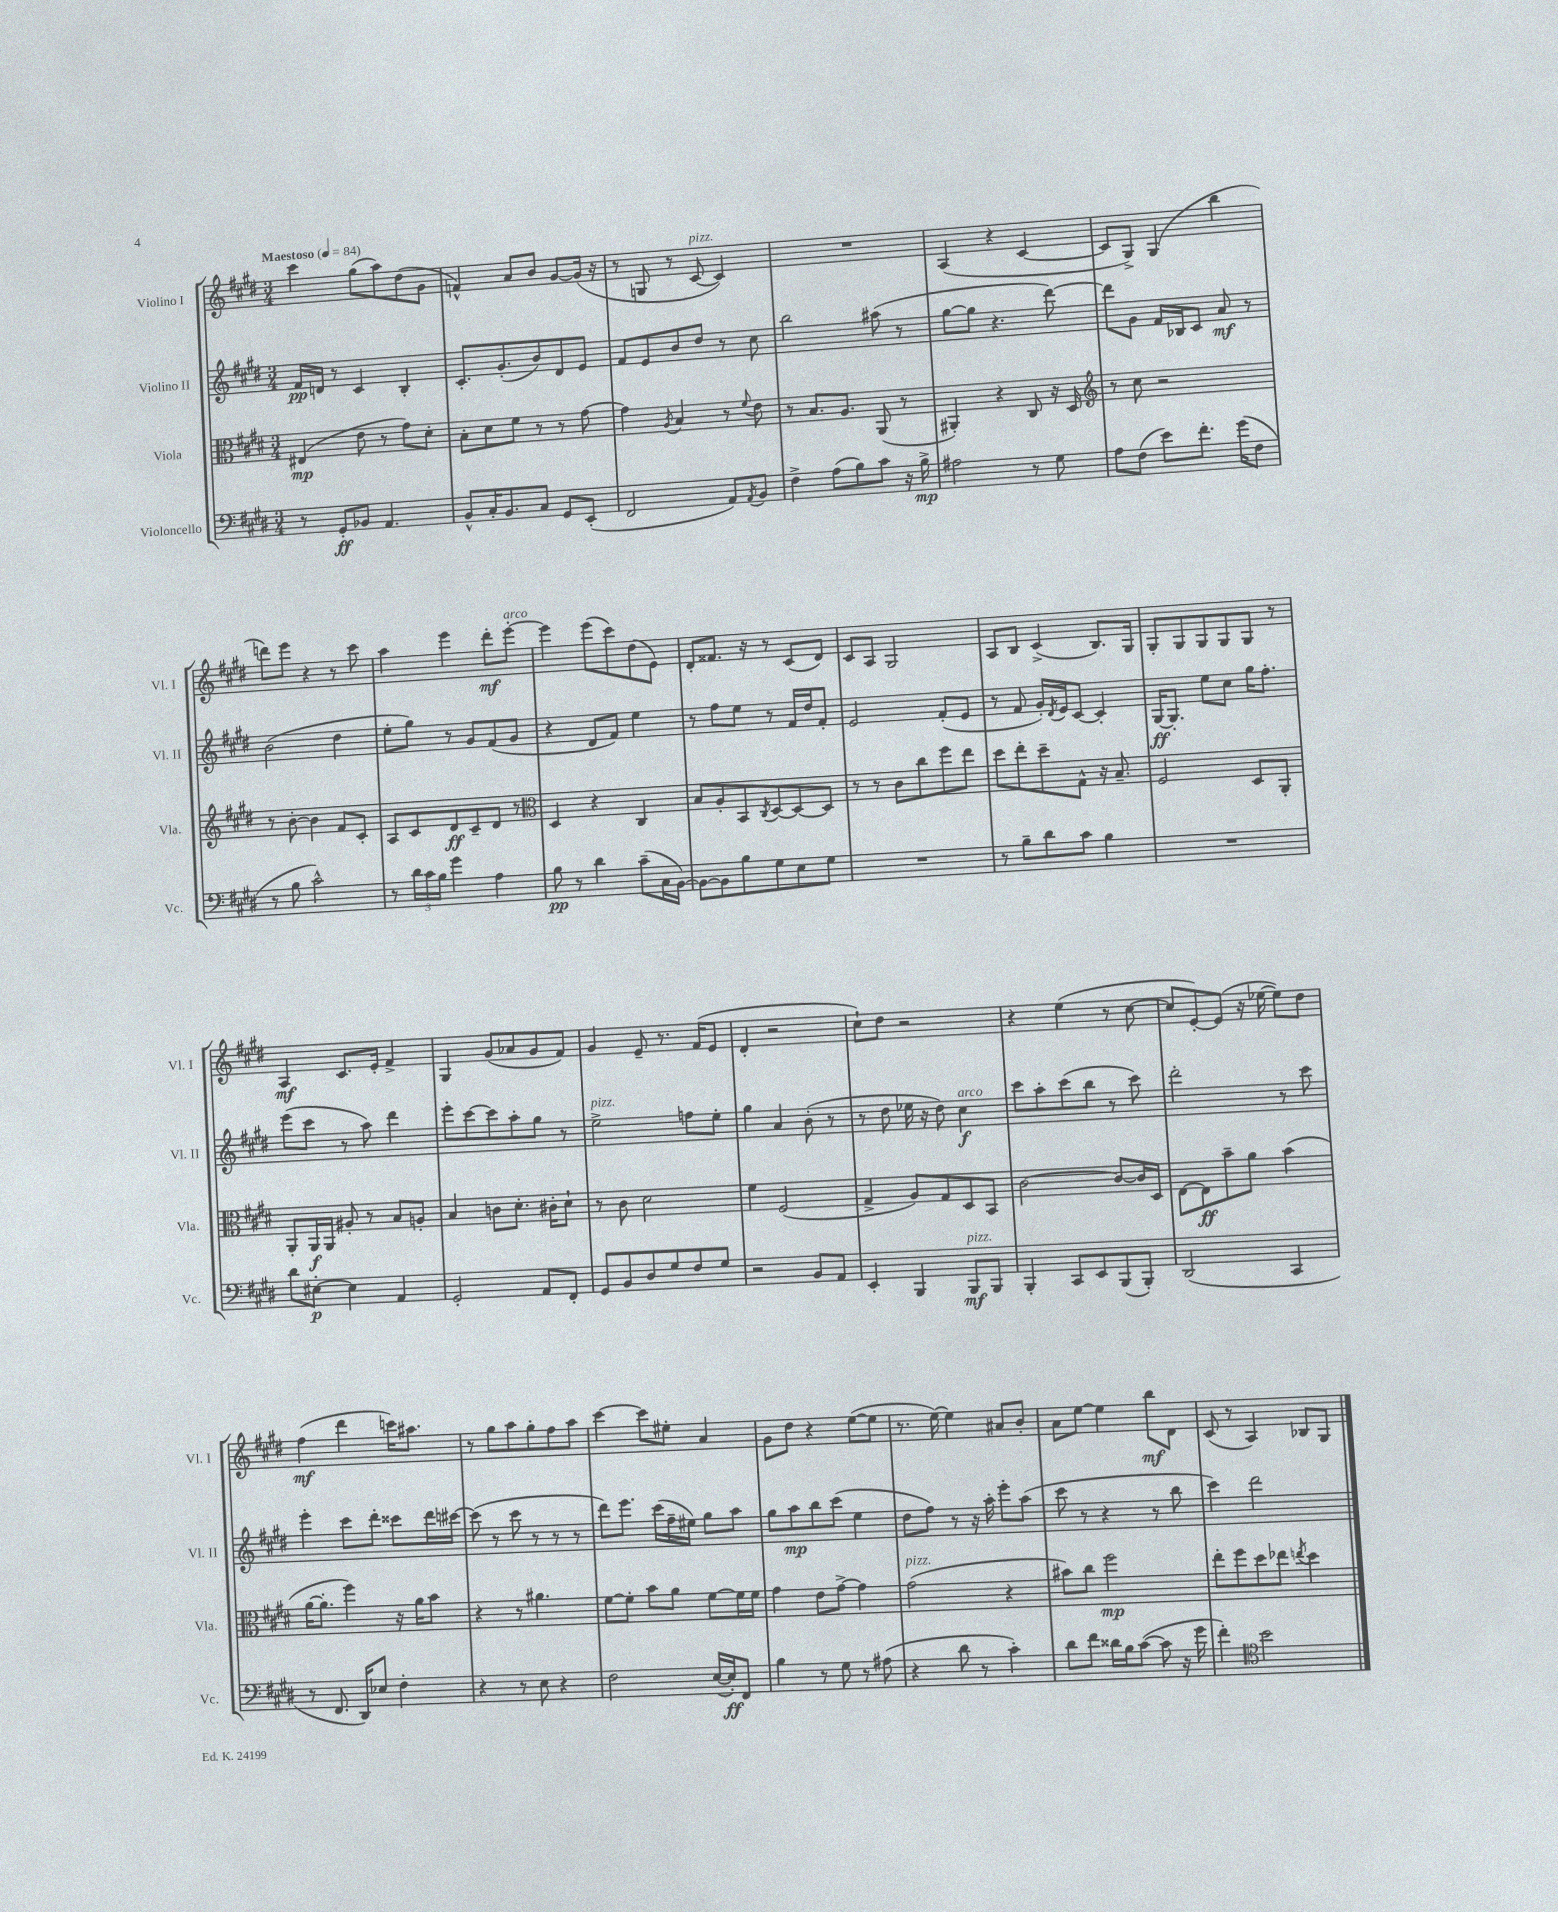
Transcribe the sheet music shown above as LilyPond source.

<<
\new StaffGroup <<
\new Staff = "s0" \with { instrumentName = "Violino I" shortInstrumentName = "Vl. I" } {
    \clef treble \key e \major \numericTimeSignature \time 3/4 \tempo "Maestoso" 4 = 84
    cis'''4 gis''8( a''8) dis''8( gis'8 |
    f'4-^) a'8 b'8 gis'8~ gis'16( r16 |
    r8 g8 r8 cis'8~^\markup { \italic "pizz." } cis'4) |
    R2. |
    a4( r4 cis'4~ |
    cis'8 gis8->) gis4( b''4 |
    d'''8) e'''8 r4 r8 cis'''8 |
    a''4 e'''4 dis'''8-.\mf e'''8~-.^\markup { \italic "arco" } |
    e'''4 e'''8( cis'''8) dis''8( e'8) |
    dis'8-. fisis'8. r16 r8 cis'8( dis'8) |
    cis'8 a8 gis2 |
    a8 b8 cis'4->( b8.) gis16 |
    gis8-. gis8 gis8 gis8 gis8 r8 |
    a4\mf cis'8. e'16-. fis'4-> |
    gis4 gis'8( aes'8 gis'8 fis'8) |
    gis'4 e'8-- r8. fis'16( e'8 |
    dis'4-. r2 |
    cis''8-!) dis''8 r2 |
    r4 e''4( r8 cis''8~ |
    cis''8 e'8~-.) e'8( r16 ees''16~ ees''8) dis''8 |
    fis''4\mf( dis'''4 c'''16) ais''8. |
    r8 gis''8 a''8 gis''8-. fis''8 a''8 |
    cis'''4~ cis'''8 eis''8-. a'4 |
    gis'8 dis''8 r4 e''8~( e''8 |
    r8. e''16~) e''4 ais'8 b'8-. |
    a'8 e''8~ e''4 b''8\mf dis'8 |
    cis'8( r8 a4) bes8 gis8 \bar "|." |
}
\new Staff = "s1" \with { instrumentName = "Violino II" shortInstrumentName = "Vl. II" } {
    \clef treble \key e \major \numericTimeSignature \time 3/4
    fis'16\pp d'16 r8 cis'4 b4-. |
    cis'8.-. gis'8.-.( b'8) dis'8 e'8 |
    fis'8 e'8 b'8 dis''8 r8 cis''8 |
    b''2 ais''8( r8 |
    gis''8~ gis''8 r4. dis'''8~) |
    dis'''8 gis'8 fis'16 bes16 cis'8 a'8\mf r8 |
    b'2( dis''4 |
    e''8-. gis''8) r8 gis'8 fis'8( gis'8 |
    r4 dis'8 fis'8) e''4 |
    r8 fis''8 e''8 r8 fis'16 dis''16 fis'8-. |
    e'2 fis'8-.( e'8 |
    r8 fis'8 gis'16-.) \acciaccatura { dis'8 } e'16 cis'8~ cis'4-. |
    gis16~\ff gis8.-. e''8 cis''8 gis''16 fis''8.-. |
    e'''8( cis'''8 r8 a''8) dis'''4 |
    e'''8-. cis'''8~ cis'''8 a''8-. gis''8 r8 |
    e''2->^\markup { \italic "pizz." } f''8 e''8-. |
    gis''4 a'4 b'8-.( r8 |
    r8 dis''8 ees''16 r16 dis''8) cis''4\f^\markup { \italic "arco" } |
    cis'''8 a''8-. cis'''8( b''8 r8 cis'''8) |
    dis'''2-. r8 cis'''8 |
    e'''4-. cis'''8 dis'''8-. cisis'''8 dis'''16 cis'''16~ |
    cis'''8( r8 cis'''8 r8 r8 r8 |
    dis'''8) e'''8. cis'''16( fis''16-- eis''16) gis''8 a''8 |
    gis''8 a''8\mp b''8 cis'''8( e''4 |
    dis''8 fis''8) r8 r16 a''16-. e'''8-. a''8( |
    cis'''8 r8 r4 r8 b''8 |
    cis'''4) dis'''2 \bar "|." |
}
\new Staff = "s2" \with { instrumentName = "Viola" shortInstrumentName = "Vla." } {
    \clef alto \key e \major \numericTimeSignature \time 3/4
    eis4\mp( e'8 r8 gis'8) dis'8-. |
    b8-. dis'8 fis'8 r8 r8 gis'8~ |
    gis'4 \acciaccatura { a8 } b4 r8 \appoggiatura { fis'8 } e'8 |
    r8 b8. a8. a,8( r8 |
    ais,4-.) r4 cis8 r16 dis16 |
    \clef treble r8 cis''8 r2 |
    r8 b'8~-. b'4 fis'8 cis'8-. |
    a8 cis'8 dis'8\ff cis'8-- dis'8 r8 |
    \clef alto dis4 r4 cis4 |
    b8 a8-. b,8 \acciaccatura { cis8 } dis8~ dis8~ dis8 |
    r8 r8 cis'8 cis''8 fis''8 e''8 |
    dis''8 e''8-. dis''8-- gis8-^ r16 b8.-- |
    fis2 dis8 a,8-. |
    a,8-. a,16\f a,16 ais8-. r8 b8 a8-. |
    b4 c'8 dis'8.-. cis'16-. dis'8-! |
    r8 cis'8 dis'2 |
    fis'4 fis2( |
    gis4-> a8) gis8 dis8 b,8 |
    cis'2~ cis'8~ cis'16 dis16 |
    e8~ e8\ff b'8-- a'8 b'4( |
    a'16~ a'8.-. fis''4) r16 a'16 b'8 |
    r4 r8 ais'4. |
    fis'8~ fis'8-. b'8 a'8 fis'8~ fis'16 fis'16 |
    gis'4 e'8 gis'8~-> gis'4 |
    gis'2^\markup { \italic "pizz." }( r4 |
    bis'8) cis''8 fis''2\mp |
    e''8-. fis''8 dis''8 ees''8 \acciaccatura { e''8 } dis''4 \bar "|." |
}
\new Staff = "s3" \with { instrumentName = "Violoncello" shortInstrumentName = "Vc." } {
    \clef bass \key e \major \numericTimeSignature \time 3/4
    r8 gis,8-.\ff bes,8 a,4. |
    b,8-^ cis16-. b,8. cis8 gis,8 e,8-.( |
    fis,2 a,8) \acciaccatura { a,8 } b,8 |
    fis4-> a8( b8) cis'8 r16 b16->\mp |
    ais2 r8 gis8 |
    a8 fis8( e'8) fis'8.-. gis'16( fis8 |
    r8 b8 cis'2-^) |
    r8 \tuplet 3/2 { dis'16 cis'16 b16 } gis'4 a4 |
    b8\pp r8 dis'4 cis'8--( cis16 b,16~) |
    b,8~ b,8 b8 gis8 e8 gis8 |
    R2. |
    r8 b8-- dis'8 cis'8 b4 |
    R2. |
    dis'8 eis8~-.\p eis4 a,4 |
    gis,2-. a,8 fis,8-. |
    gis,8 b,8 dis8 gis8 fis8 gis8 |
    r2 b,8 a,8 |
    e,4-. b,,4 b,,8\mf^\markup { \italic "pizz." } b,,8 |
    b,,4-. cis,8 e,8 b,,8( b,,8-.) |
    dis,2( cis,4 |
    r8 fis,8. dis,16) ees8 fis4-. |
    r4 r8 e8 r4 |
    fis2 e16~( e16-.\ff) fis,8 |
    b4 r8 gis8 r8 ais8( |
    r4 dis'8 r8 cis'4-.) |
    dis'8 fis'8 disis'16 b16 cis'8~( cis'8 r16 gis'16 |
    fis'4-.) \clef tenor b'2 \bar "|." |
}
>>
>>
\layout { \context { \Score \remove "Bar_number_engraver" } }
